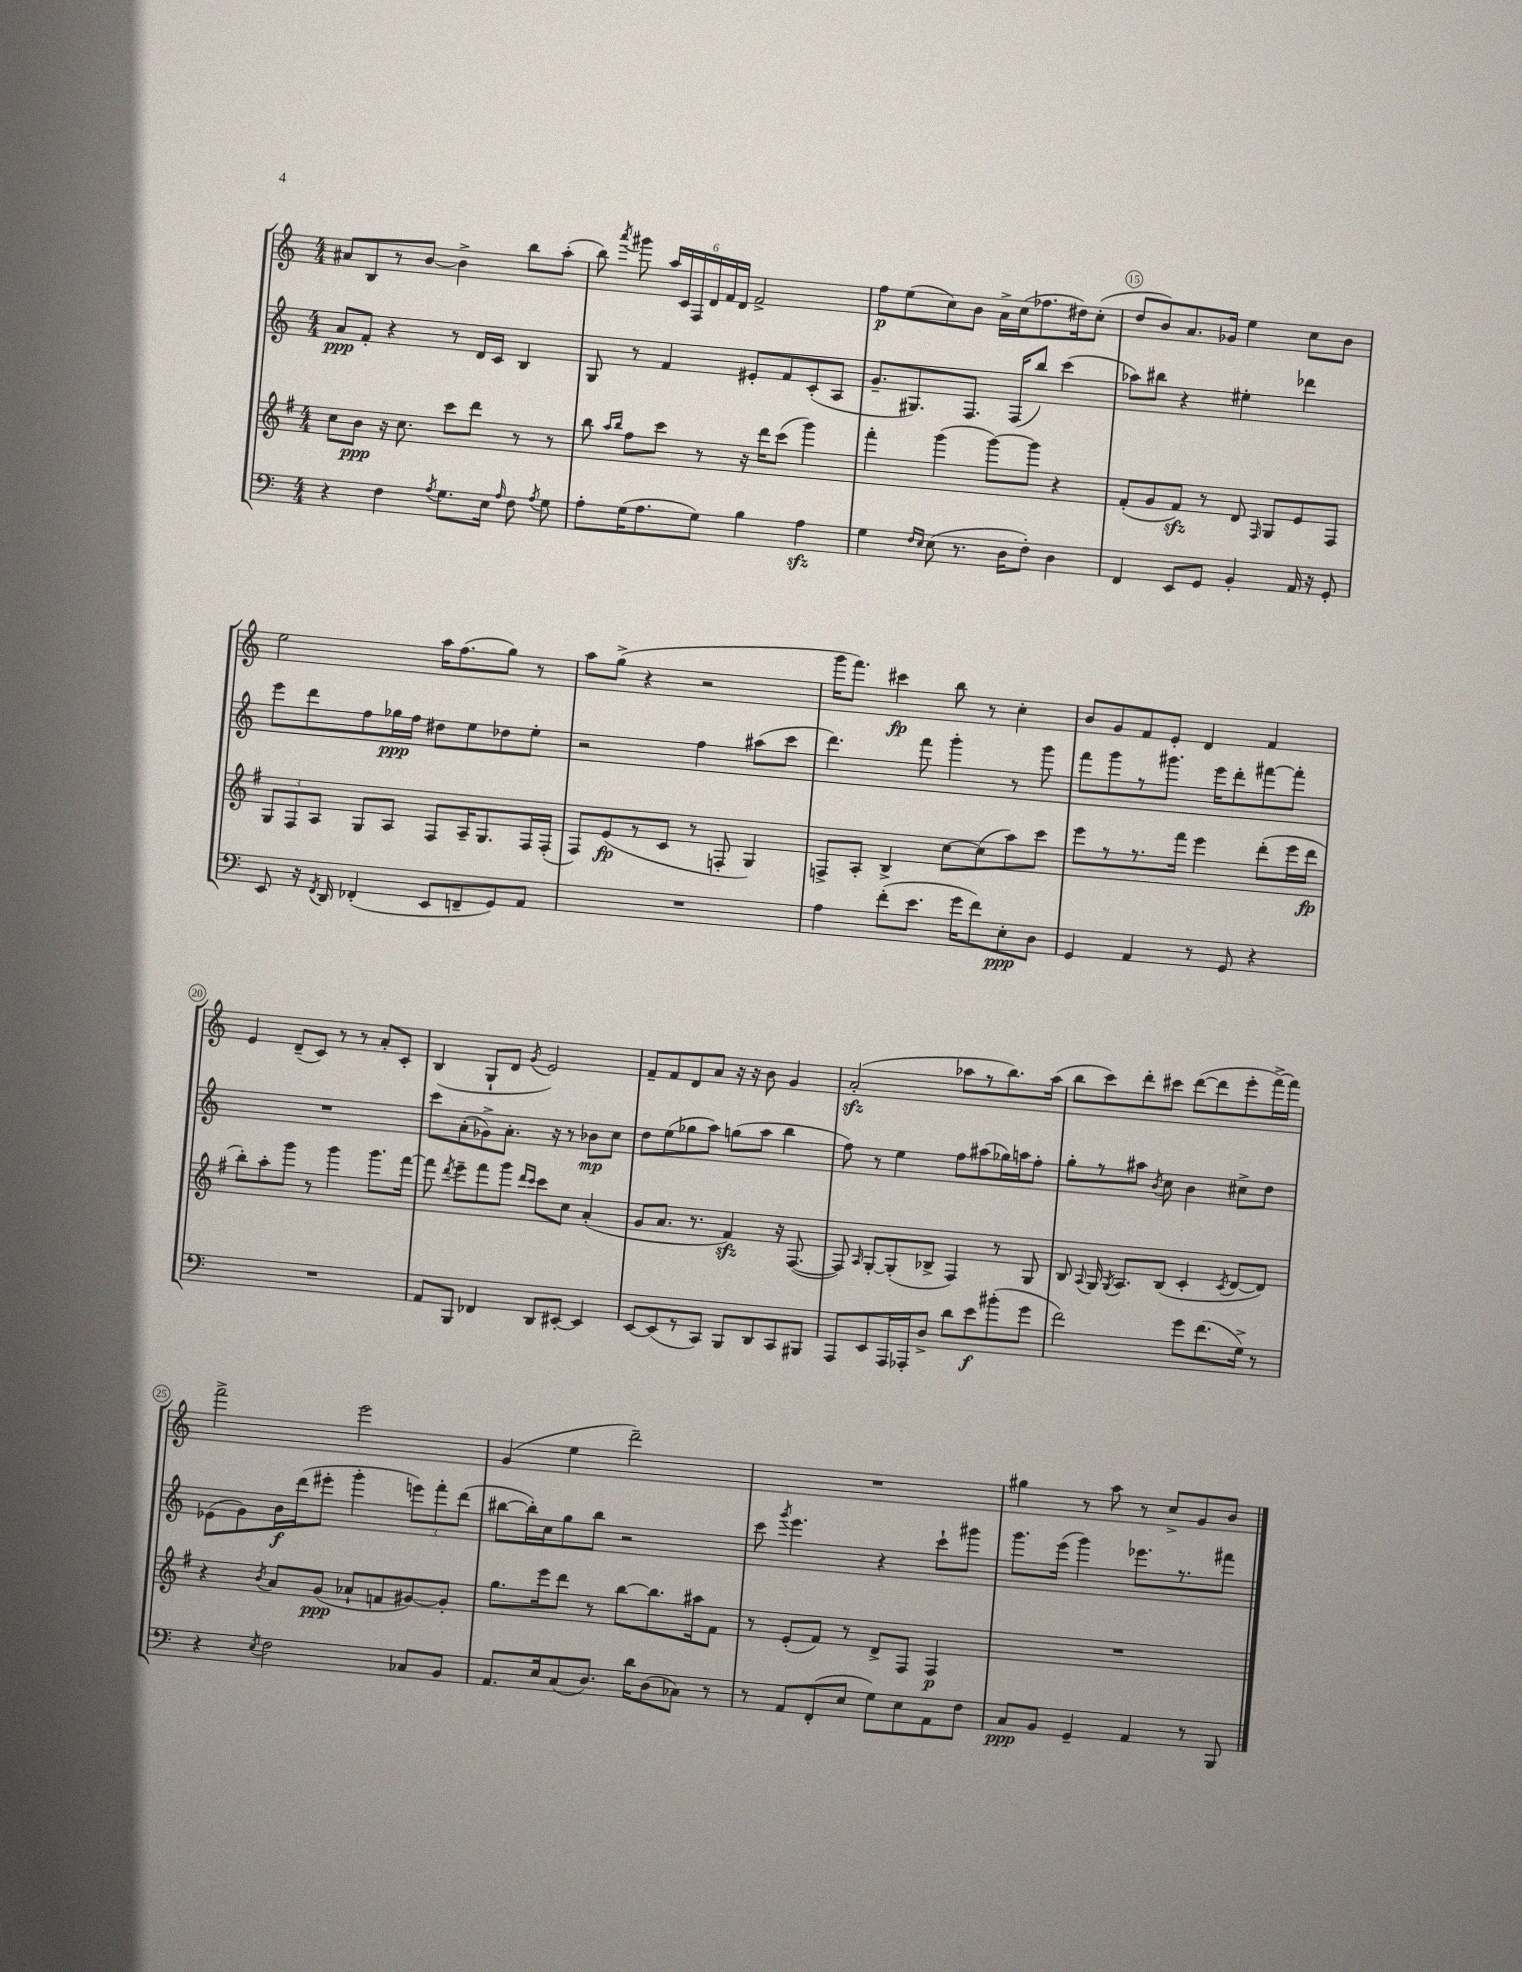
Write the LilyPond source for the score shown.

<<
\new StaffGroup <<
\new Staff = "s0" {
    \clef treble \key c \major \numericTimeSignature \time 4/4
    \autoBeamOff ais'8[ b8 r8 b'8]~ b'4-> b''8[ a''8]-.( |
    b''8) \acciaccatura { a'''8 } gis'''8 \tuplet 6/4 { a''16[ c'16 f16 d'16 f'16 d'16] } f'2-> |
    f''8[\p e''8( c''8) b'8] a'16[-> c''16( fes''8. dis''16) c''8]-.( |
    d''8[ b'8) a'8. ges'16] e''4 c''8[ b'8] |
    e''2 a''16[ f''8.( g''8]) r8 |
    a''8[ g''8]->( r4 r2 |
    g'''16[ f'''8.]) cis'''4\fp b''8 r8 c''4-. |
    b'8[ g'8 f'8 e'8]-. d'4 f'4 |
    e'4 d'8[--( c'8]) r8 r8 a'8[-. c'8]-. |
    b4( g8[-! d'8] \acciaccatura { g'8 } e'2) |
    f'8[-- f'8 d'8 a'8] r16 r16 b'8 g'4 |
    a'2-.\sfz( aes''8[ r8 b''8.) aes''16]( |
    b''8[ c'''8) d'''8-. cis'''8] d'''8[~( d'''8 e'''8-. f'''16~->) f'''16] |
    f'''2-> e'''2 |
    g'4( e''4 d'''2--) |
    R1 |
    gis''4 r8 a''8 r8 c''8[-> g'8 b'8] \bar "|." |
}
\new Staff = "s1" {
    \clef treble \key c \major \numericTimeSignature \time 4/4
    \autoBeamOff a'8[\ppp f'8]-. r4 r8 d'16[ c'16] b4 |
    g8 r8 f'4 eis'8[-. f'8 c'8-.( a8] |
    g'8.[-- gis8.) f8.] f16[( b''8]) c'''4( |
    aes''8[) bis''8] r4 eis''4-. des'''4 |
    e'''8[ d'''8 f''8 ges''16\ppp f''16] dis''8[ e''8 des''8 e''8]-. |
    r2 f''4 ais''8[( c'''8] |
    d'''4.) f'''8 g'''4-. r8 g'''8 |
    f'''8[ g'''8 r8 gis'''8.] e'''16[ d'''8-. fis'''8~ fis'''8]-. |
    R1 |
    c'''8[ a'8-.( ges'8->) a'8.]-. r16 r8 bes'8[\mp c''8] |
    d''8[ e''8( ges''8 a''8]) g''8[( a''8] b''4 |
    f''8) r8 e''4 f''8[ ais''8( ges''16) a''16 f''8]-. |
    g''8[-. r8 ais''8] \acciaccatura { b'8 } c''8 b'4 cis''8[-> d''8] |
    ees'8[( g'8) b'16\f d'''16( eis'''8]-. g'''4-. \tuplet 3/2 { e'''8[) f'''8-. d'''8]( } |
    bis''8[~ bis''16-.) c''16 g''8 bis''8] r2 |
    c'''8 \acciaccatura { g'''8 } e'''4. r4 c'''8[-! gis'''8] |
    g'''8.[ e'''16]( g'''4) ees'''8.[ r8. fis'''8] \bar "|." |
}
\new Staff = "s2" {
    \clef treble \key g \major \numericTimeSignature \time 4/4
    \autoBeamOff c''8[ b'8]\ppp r16 c''8. c'''8[ d'''8] r8 r8 |
    b''8 \grace { a''16[ b''16] } fis''8[ c'''8] r8 r16 d'''16[ c'''8]( g'''4) |
    fis'''4-. g'''4( g'''8[~) g'''8] r4 |
    fis'8[-.( g'8 fis'8]\sfz) r8 d'8 \grace { fis16 } g8[ e'8 fis8] |
    \tuplet 3/2 { g8[ fis8 a8] } g8[ a8] fis8[ a16-- g8. fis16 fis16]-.( |
    fis8[) e'8\fp( r8 c'8] r8 f8-. g4) |
    f8[-> a8]-. b4-> c''8[~ c''8( a''8) c'''8] |
    e'''8[ r8 r8. fis'''16] e'''4 d'''8[-.( e'''16 d'''16]\fp |
    b''8[-.) a''8-. g'''8] r8 g'''4 g'''8.[ fis'''16]~ |
    fis'''8 \acciaccatura { d'''8 } e'''8[-- fis'''8 g'''8] \grace { d'''16[ c'''16] } c'''8[ c''8] a'4-.( |
    g'8[ a'8.] r8. fis'4\sfz) r16 fis8.~( |
    fis8) \grace { a16 } g8[~-. g8-.( bes8]-> fis4) r8 g8 |
    b8 \appoggiatura { a8 } g16 \acciaccatura { g8 } a8.[ b8]( c'4-. \acciaccatura { c'8 } d'8[~ d'8]) |
    r4 \acciaccatura { b'8 } a'8[ g'8]\ppp( aes'8[-! f'8 gis'8~) gis'8]-. |
    g''8.[ e'''16 d'''8] r8 b''8[~ b''8. ais''16 fis'8] |
    r8 e'8[-.( fis'8]) r8 d'8[-> fis8] fis4\p |
    R1 \bar "|." |
}
\new Staff = "s3" {
    \clef bass \key c \major \numericTimeSignature \time 4/4
    \autoBeamOff r4 f4 \acciaccatura { a8 } g8.[ e16] \grace { a16 } f8 \acciaccatura { a8 } g8 |
    a8[-. g16( a8. g8]) b4 a4\sfz |
    g4 \grace { f16[ e16] } e8( r8. d16[ f8]-.) d4 |
    f,4 e,8[ g,8] b,4-. a,16 r16 g,8-. |
    e,8 r16 \acciaccatura { f,8 } d,16 fes,4-.( e,8[ f,8-- g,8) a,8] |
    R1 |
    a4 f'8[-.( e'8.] g'16[ f'8) e8-.\ppp d8] |
    g,4 a,4 r8 g,8 r4 |
    R1 |
    a,8[ b,,8] fes,4 d,8[ eis,8]~-. eis,4 |
    e,8[~ e,8( r8 c,8]) b,,8[ d,8 c,8 bis,,8] |
    a,,8[ e,8 a,,16 aes,,16-. d8]-> d'8[ e'8\f bis'8-.( g'8] |
    f'2) g'8[ f'8.( g16]->) r8 |
    r4 \acciaccatura { e8 } f2 ces8[ b,8] |
    a,8.[ e16 c8( d8.]) d'16[ d8( ces8]) r8 |
    r8 a,8[ f,8-.( e8] g8[) e8 a,8 f8] |
    c8[\ppp b,8] g,4-- a,4 r8 b,,8 \bar "|." |
}
>>
>>
\layout { \context { \Score currentBarNumber = #12 \override BarNumber.break-visibility = ##(#f #t #t) barNumberVisibility = #(every-nth-bar-number-visible 5) \override BarNumber.stencil = #(make-stencil-circler 0.1 0.3 ly:text-interface::print) } }
